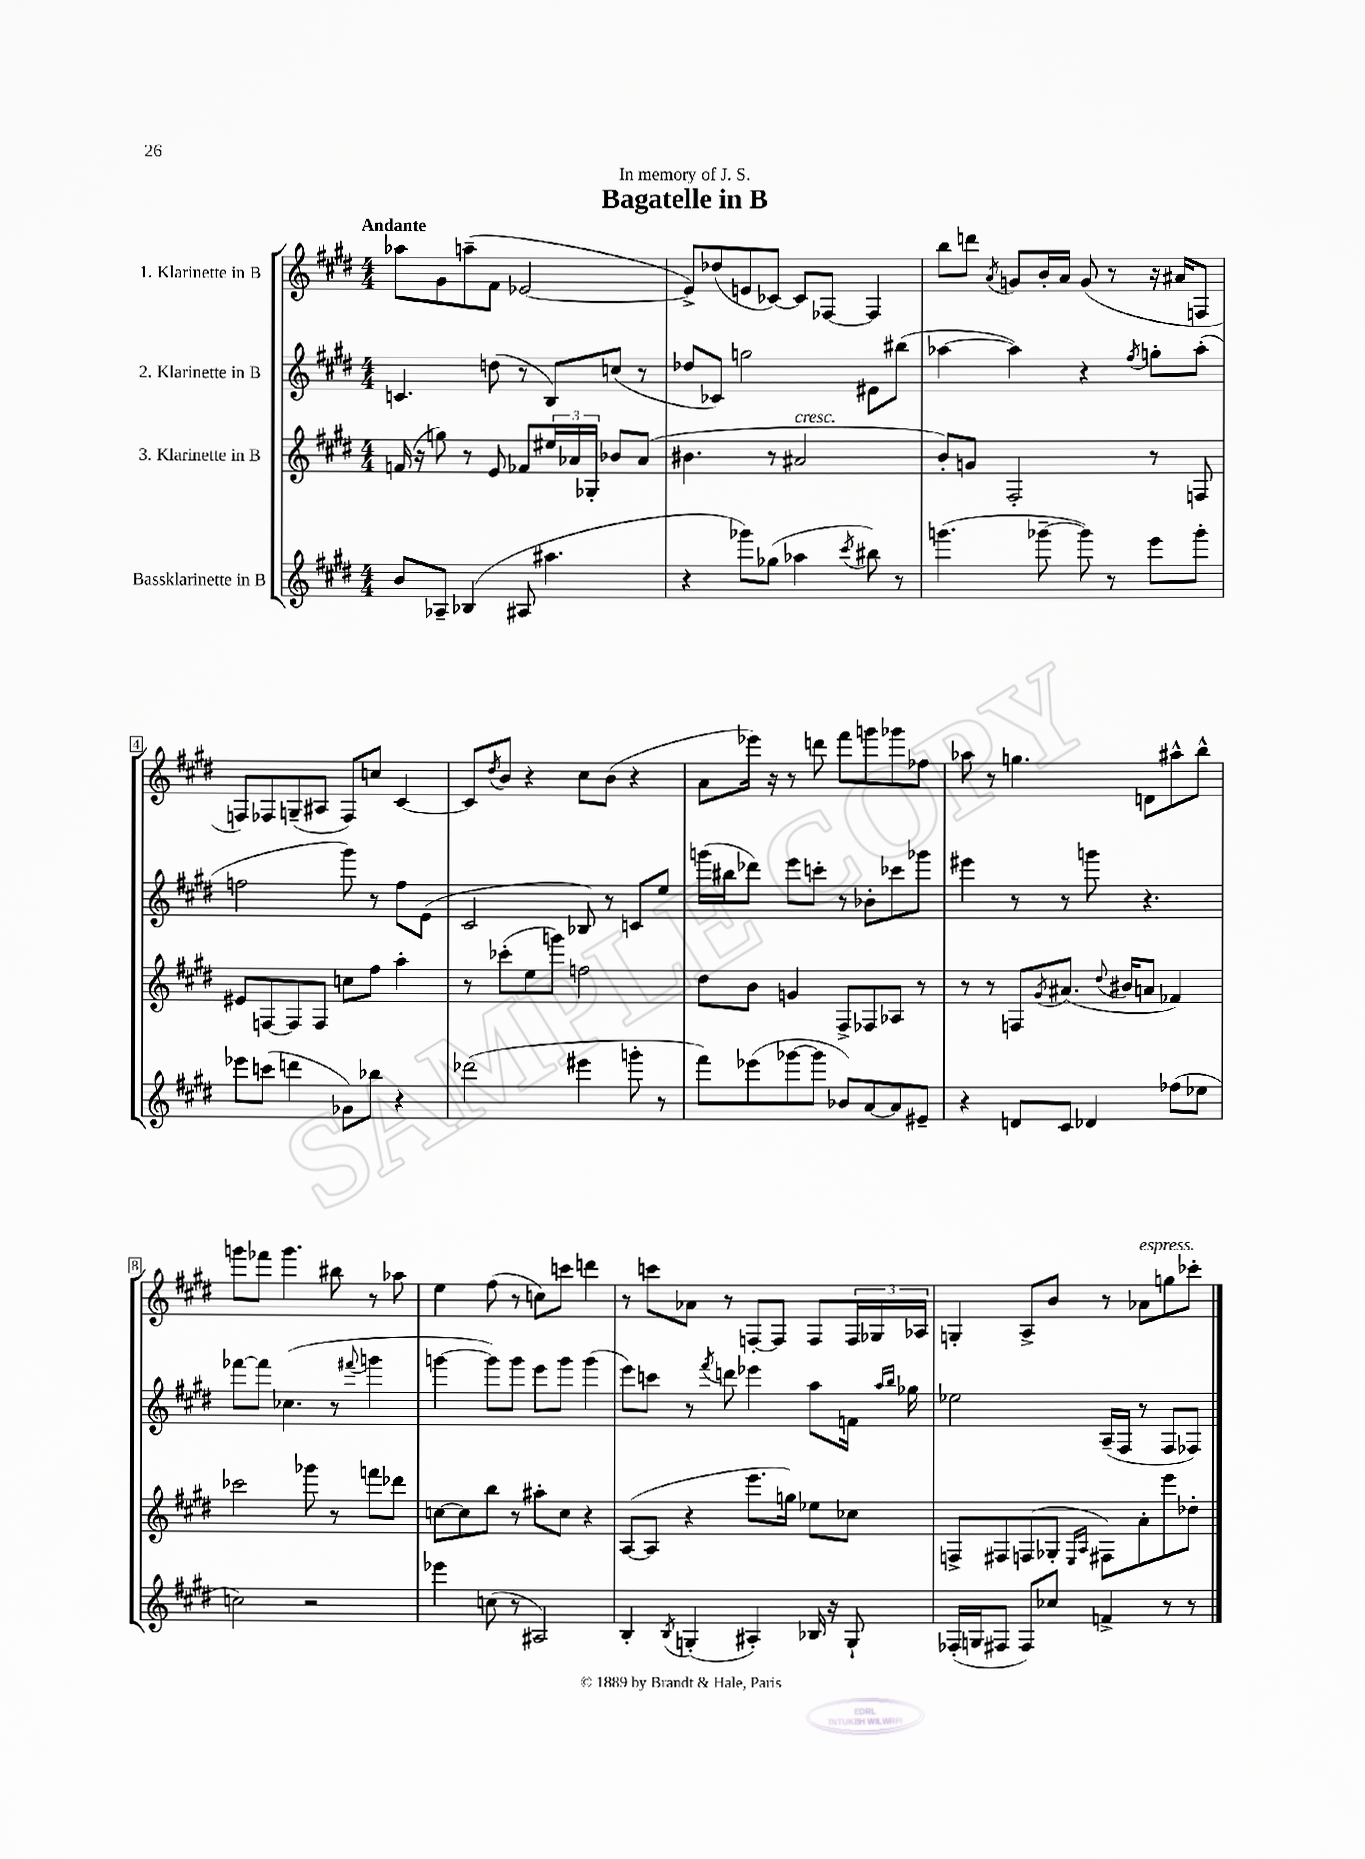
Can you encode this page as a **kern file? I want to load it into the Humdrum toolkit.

**kern	**kern	**kern	**kern
*staff4	*staff3	*staff2	*staff1
*clefG2	*clefG2	*clefG2	*clefG2
*k[f#c#g#d#]	*k[f#c#g#d#]	*k[f#c#g#d#]	*k[f#c#g#d#]
*M4/4	*M4/4	*M4/4	*M4/4
8b	(16f	4.c	8aa-
.	16r	.	.
8A-~	8gg)	.	8g#
(4B-	8r	.	(8aa~
.	8e	(8dd	8f#
8A#	8f-	8r	[2e-
4.aa#	24ee#	8B)	.
.	24a-	.	.
.	24G-'	.	.
.	8b-	(8cc	.
.	(8a-	8r	.
=	=	=	=
4r	4.b#	8dd-	8e-^])
.	.	8c-)	(8dd-
8ggg-)	.	2gg	8e
(8gg-	8r	.	[8c-)
4aa-	2a#	.	8c-]
.	.	.	[8F-
8qccc#	.	.	.
8bb#)	.	8e#	4F-]
8r	.	(8bb#	.
=	=	=	=
(4.ggg	8b')	[4aa-	8bb
.	8g	.	8ddd
.	.	.	8qa
.	2F#'	4aa-])	8g
[8ggg-~	.	.	16b'
.	.	.	16a
8ggg-])	.	4r	(8g
8r	.	.	8r
.	.	8qff#	.
8eee	8r	8gg'	16r
.	.	.	16a#
8ggg-'	8F	(8aa-'	8F
=	=	=	=
8eee-	8e#	2ff	8F)
(8ccc	[8F	.	8F-
4ddd	8F]	.	(8G~
.	8F	.	8A#
8g-)	8cc	8ggg#)	8F-)
8bb-	8ff#	8r	8cc
4r	4aa'	8ff	[4c#
.	.	(8e	.
=	=	=	=
(2ddd-	8r	2c#	8c#]
.	.	.	8qdd#
.	(8ccc-'	.	8b
.	8ee	.	4r
.	8ggg)	.	.
4eee#	2ff	8B-)	8cc#
.	.	8r	(8b
8ggg'	.	8c	4r
8r	.	8ee	.
=	=	=	=
8fff#)	8dd#	(16ggg	8a
.	.	16bb#	.
(8eee-	8b	8ddd-)	16eee-)
.	.	.	16r
[8ggg-	4g	8eee	8r
8ggg-]	.	8ccc'	8ddd
8b-)	8F#^	8r	8fff#
[8a	8F-	8b-'	8ggg
8a]	8A-	8ccc-	8ggg-
8e#~	8r	8ggg-	8ff-
=	=	=	=
4r	8r	4eee#	8aa-
.	8r	.	8r
8d	8F	8r	4.gg
.	8qg#	.	.
8c#	(8.a#	8r	.
4d-	.	8ggg	.
.	8qqdd#	.	.
.	16b#	.	.
.	8a	4.r	8d
(8ff-	4f-)	.	8aa#^^
8ee-	.	.	8bb^^
=	=	=	=
2cc)	2ccc-	[8fff-	8ggg
.	.	8fff-]	8fff-
.	.	(4.cc-	4.ggg
2r	8ggg-	.	.
.	8r	8r	8bb#
.	.	8qqfff#	.
.	8fff	4ggg	8r
.	8ddd-	.	8aa-
=	=	=	=
4eee-	[8cc	[4ggg	4ee
.	8cc]	.	.
(8cc	8bb	8ggg])	(8ff#
8r	8r	8ggg	8r
2A#)	8aa#'	8eee	8cc)
.	8cc	8ggg	8ccc
.	4r	(4ggg	4ddd
=	=	=	=
4B'	([8A	8eee)	8r
.	8A]	8ccc	8ccc
8qB	.	.	.
(4G'	4r	8r	8a-
.	.	8qfff#	.
.	.	8ddd	8r
4A#')	8.eee	4eee-	[8F'
.	.	.	8F]
.	16gg)	.	.
16B-	8ee-	8aa	8F
16r	.	.	.
8G`	8cc-	16f	24F
.	.	.	24G-
.	.	16qqaa	.
.	.	16qqbb	.
.	.	16gg-	.
.	.	.	24A-
=	=	=	=
(16F-'	8F^	2ee-	4G'
16G	.	.	.
8F#	8F#	.	.
8F#)	(8F	.	8A^
8cc-	8G-'	.	8b
.	16qqE	.	.
.	16qqA	.	.
4f^	8F#)	(16A~	8r
.	.	16F#	.
.	8a'	8r	8a-
8r	8eee	8F#	8gg
8r	8dd-'	8F-)	8ccc-'
==	==	==	==
*-	*-	*-	*-
